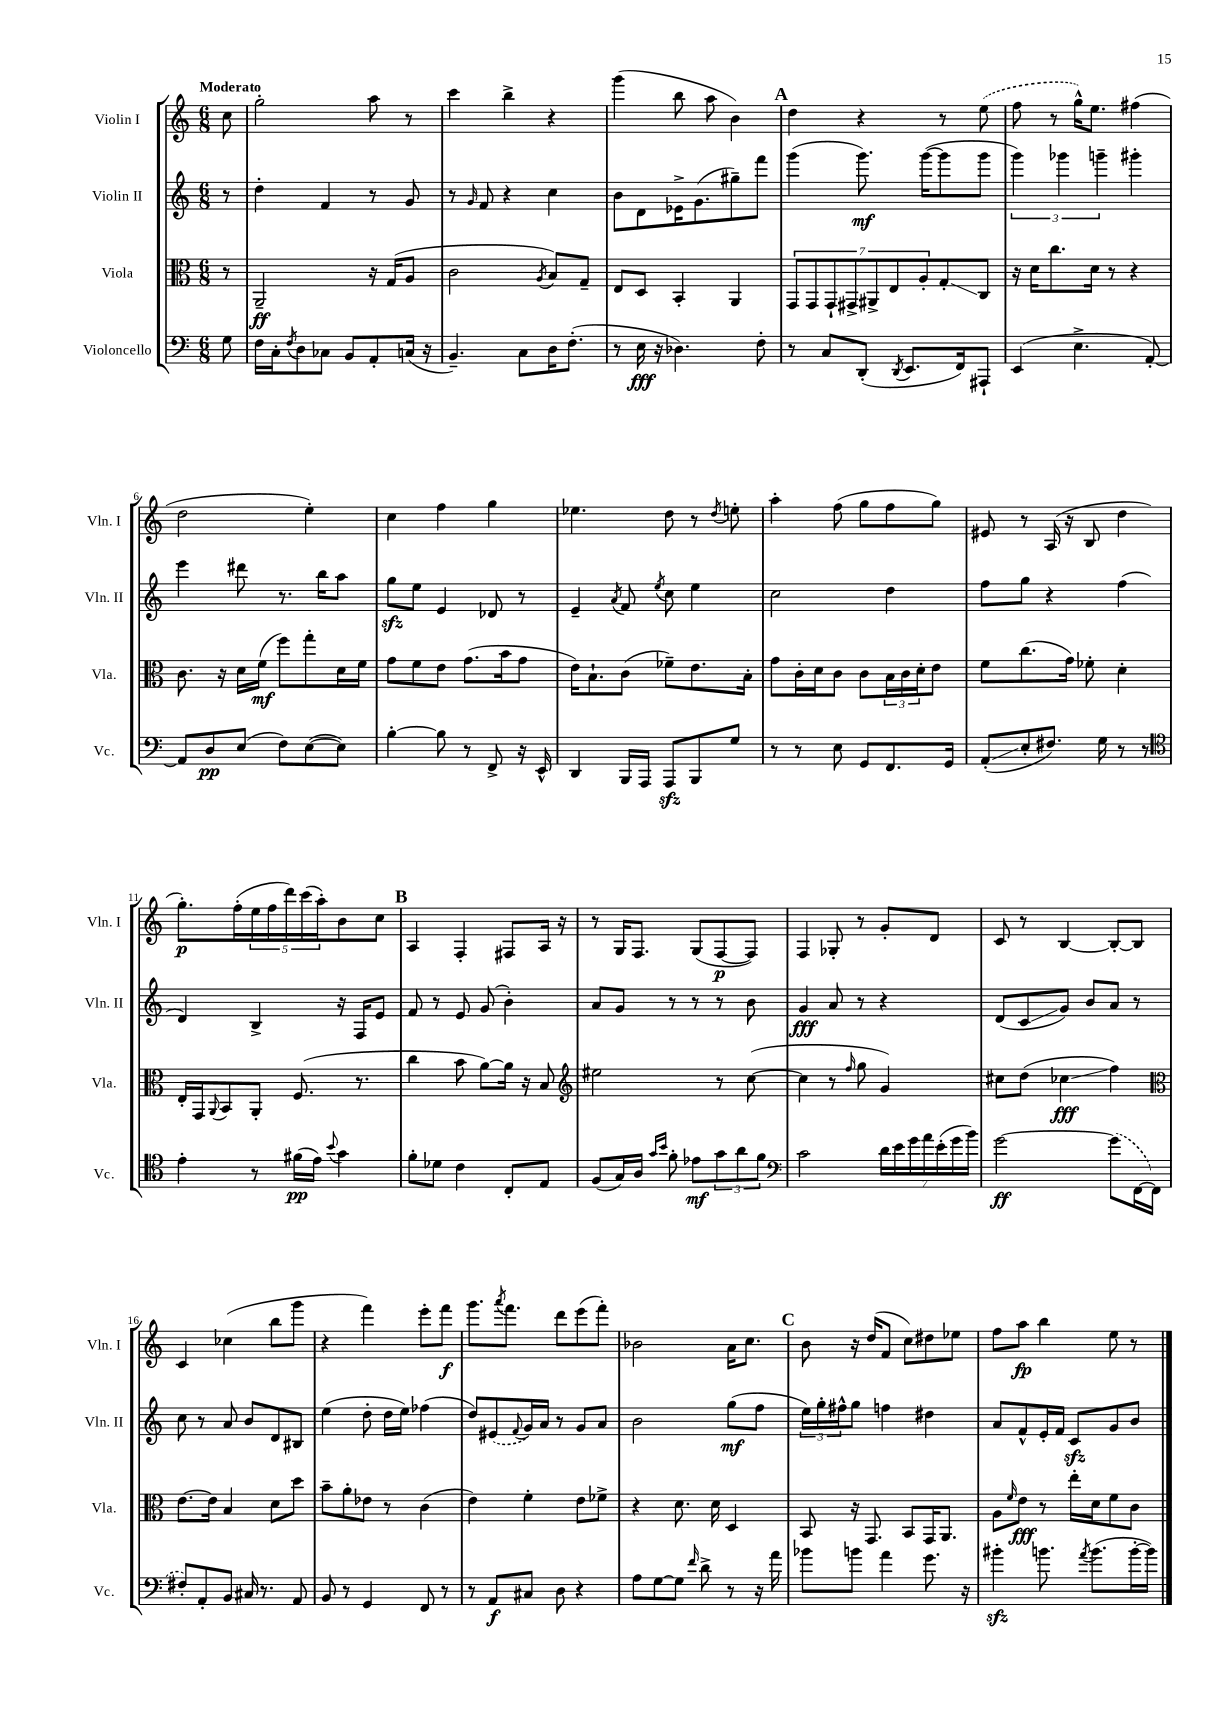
<<
\new StaffGroup <<
\new Staff = "s0" \with { instrumentName = "Violin I" shortInstrumentName = "Vln. I" } {
    \clef treble \key c \major \numericTimeSignature \time 6/8 \partial 8 \tempo "Moderato"
    c''8 |
    g''2-. a''8 r8 |
    c'''4 b''4-> r4 |
    g'''4( b''8 a''8 b'4) |
    \mark \markup { \bold "A" } d''4 r4 r8 \once \slurDashed e''8( |
    f''8 r8 g''16-^) e''8. fis''4( |
    d''2 e''4-.) |
    c''4 f''4 g''4 |
    ees''4. d''8 r8 \acciaccatura { d''8 } e''8-. |
    a''4-. f''8( g''8 f''8 g''8) |
    eis'8 r8 a16( r16 b8 d''4 |
    g''8.-.\p) f''16-.( \tuplet 5/4 { e''16 f''16 d'''16) c'''16( a''16-.) } b'8 c''8 |
    \mark \markup { \bold "B" } a4 f4-. fis8 a16 r16 |
    r8 g16 f8. g8( f8~\p f8) |
    f4 ges8-. r8 g'8-. d'8 |
    c'8 r8 b4~ b8~-. b8 |
    c'4 ces''4( b''8 g'''8 |
    r4 f'''4) e'''8-. f'''8\f |
    g'''8. \acciaccatura { a'''8 } f'''8. d'''8 e'''8( f'''8-.) |
    bes'2 a'16 c''8. |
    \mark \markup { \bold "C" } b'8 r16 d''16( f'8 c''8) dis''8 ees''8 |
    f''8 a''8\fp b''4 e''8 r8 \bar "|." |
}
\new Staff = "s1" \with { instrumentName = "Violin II" shortInstrumentName = "Vln. II" } {
    \clef treble \key c \major \numericTimeSignature \time 6/8 \partial 8
    r8 |
    d''4-. f'4 r8 g'8 |
    r8 \grace { g'16 } f'8 r4 c''4 |
    b'8 d'8 ees'16-> g'8.( gis''8--) f'''8 |
    \mark \markup { \bold "A" } g'''4( g'''8.\mf) g'''16~( g'''8 g'''8 |
    \tuplet 3/2 { g'''4) ges'''4 g'''4-- } gis'''4-. |
    e'''4 dis'''8 r8. b''16 a''8 |
    g''8\sfz e''8 e'4 des'8 r8 |
    e'4-- \acciaccatura { a'8 } f'8 \acciaccatura { e''8 } c''8 e''4 |
    c''2 d''4 |
    f''8 g''8 r4 f''4( |
    d'4) b4-> r16 f16 e'8 |
    \mark \markup { \bold "B" } f'8 r8 e'8 g'8( b'4-.) |
    a'8 g'8 r8 r8 r8 b'8 |
    g'4\fff a'8 r8 r4 |
    d'8( c'8\glissando g'8) b'8 a'8 r8 |
    c''8 r8 a'8 b'8 d'8 bis8 |
    e''4( d''8-. d''16 e''16) fes''4( |
    d''8) \once \slurDashed eis'8( \appoggiatura { f'8 } g'16) a'16 r8 g'8 a'8 |
    b'2 g''8\mf( f''8 |
    \mark \markup { \bold "C" } \tuplet 3/2 { e''16) g''16-. fis''16-^ } g''8 f''4 dis''4 |
    a'8 f'8-^ e'16-. f'16 c'8\sfz g'8 b'8 \bar "|." |
}
\new Staff = "s2" \with { instrumentName = "Viola" shortInstrumentName = "Vla." } {
    \clef alto \key c \major \numericTimeSignature \time 6/8 \partial 8
    r8 |
    a,2--\ff r16 g16( a8 |
    c'2 \acciaccatura { a8 } b8) g8-- |
    e8 d8 b,4-. a,4 |
    \mark \markup { \bold "A" } \tuplet 7/4 { g,8 g,8 g,8-! gis,8-> ais,8-> e8 a8-. } g8-.\glissando c8 |
    r16 d'16 c''8. d'16 r8 r4 |
    c'8. r16 d'16 f'16\mf( f''8) g''8-. d'16 f'16 |
    g'8 f'8 e'8 g'8.( b'16 g'8 |
    e'16) b8.-! c'8( fes'8--) e'8. b16-. |
    g'8 c'16-. d'16 c'8 c'8 \tuplet 3/2 { b16 c'16 d'16-. } e'8 |
    f'8 c''8.( g'16) fes'8-. d'4-. |
    e16-. g,16 \appoggiatura { a,8 } b,8 a,8-. f8.( r8. |
    \mark \markup { \bold "B" } c''4 b'8 a'8~) a'16 r16 b8 |
    \clef treble eis''2 r8 c''8~( |
    c''4 r8 \grace { f''16 } g''8 g'4) |
    cis''8 d''8( ces''4\glissando\fff f''4) |
    \clef alto e'8.~ e'16 b4 d'8 d''8 |
    b'8-- a'8-. ees'8 r8 c'4( |
    e'4) f'4-. e'8 fes'8-> |
    r4 d'8. d'16 d4 |
    \mark \markup { \bold "C" } b,8 r16 g,8. b,8 g,16 a,8. |
    a8 \grace { f'16 } e'8\fff r8 e''16-. d'16 f'8 c'8 \bar "|." |
}
\new Staff = "s3" \with { instrumentName = "Violoncello" shortInstrumentName = "Vc." } {
    \clef bass \key c \major \numericTimeSignature \time 6/8 \partial 8
    g8 |
    f16 c16-. \acciaccatura { f8 } d8 ces8 b,8 a,8-. c16( r16 |
    b,4.--) c8 d16 f8.-.( |
    r8 e16\fff r16 des4.) f8-. |
    \mark \markup { \bold "A" } r8 c8 d,8-.( \acciaccatura { d,8 } e,8. f,16) ais,,8-! |
    e,4( e4.-> a,8~-.) |
    a,8 d8\pp e8( f8) e8~( e8) |
    b4~-. b8 r8 f,8-> r16 e,16-^ |
    d,4 b,,16 a,,16 a,,8\sfz b,,8 g8 |
    r8 r8 e8 g,8 f,8. g,16 |
    a,8-.\glissando( e8-. fis8.) g16 r8 r8 |
    \clef tenor e'4-. r8 fis'16\pp( e'16) \appoggiatura { b'8 } g'4 |
    \mark \markup { \bold "B" } f'8-. des'8 c'4 c8-. e8 |
    f8( g16) a16 \grace { g'16 b'16 } f'8-. ees'8\mf \tuplet 3/2 { g'8 a'8 f'8 } |
    \clef bass c'2 \tuplet 7/4 { d'16 e'16 g'16 a'16 e'16-.( g'16 b'16) } |
    g'2~\ff \once \slurDashed g'8( f,16~ f,16 |
    fis8-.) a,8-. b,8 cis16 r8. a,8 |
    b,8 r8 g,4 f,8 r8 |
    r8 a,8\f cis8 d8 r4 |
    a8 g8~ g8 \grace { f'16 } d'8-> r8 r16 a'16 |
    \mark \markup { \bold "C" } bes'8 b'8 a'4 g'8. r16 |
    bis'4-.\sfz b'8. \acciaccatura { a'8 } b'8.( b'16~-. b'16) \bar "|." |
}
>>
>>
